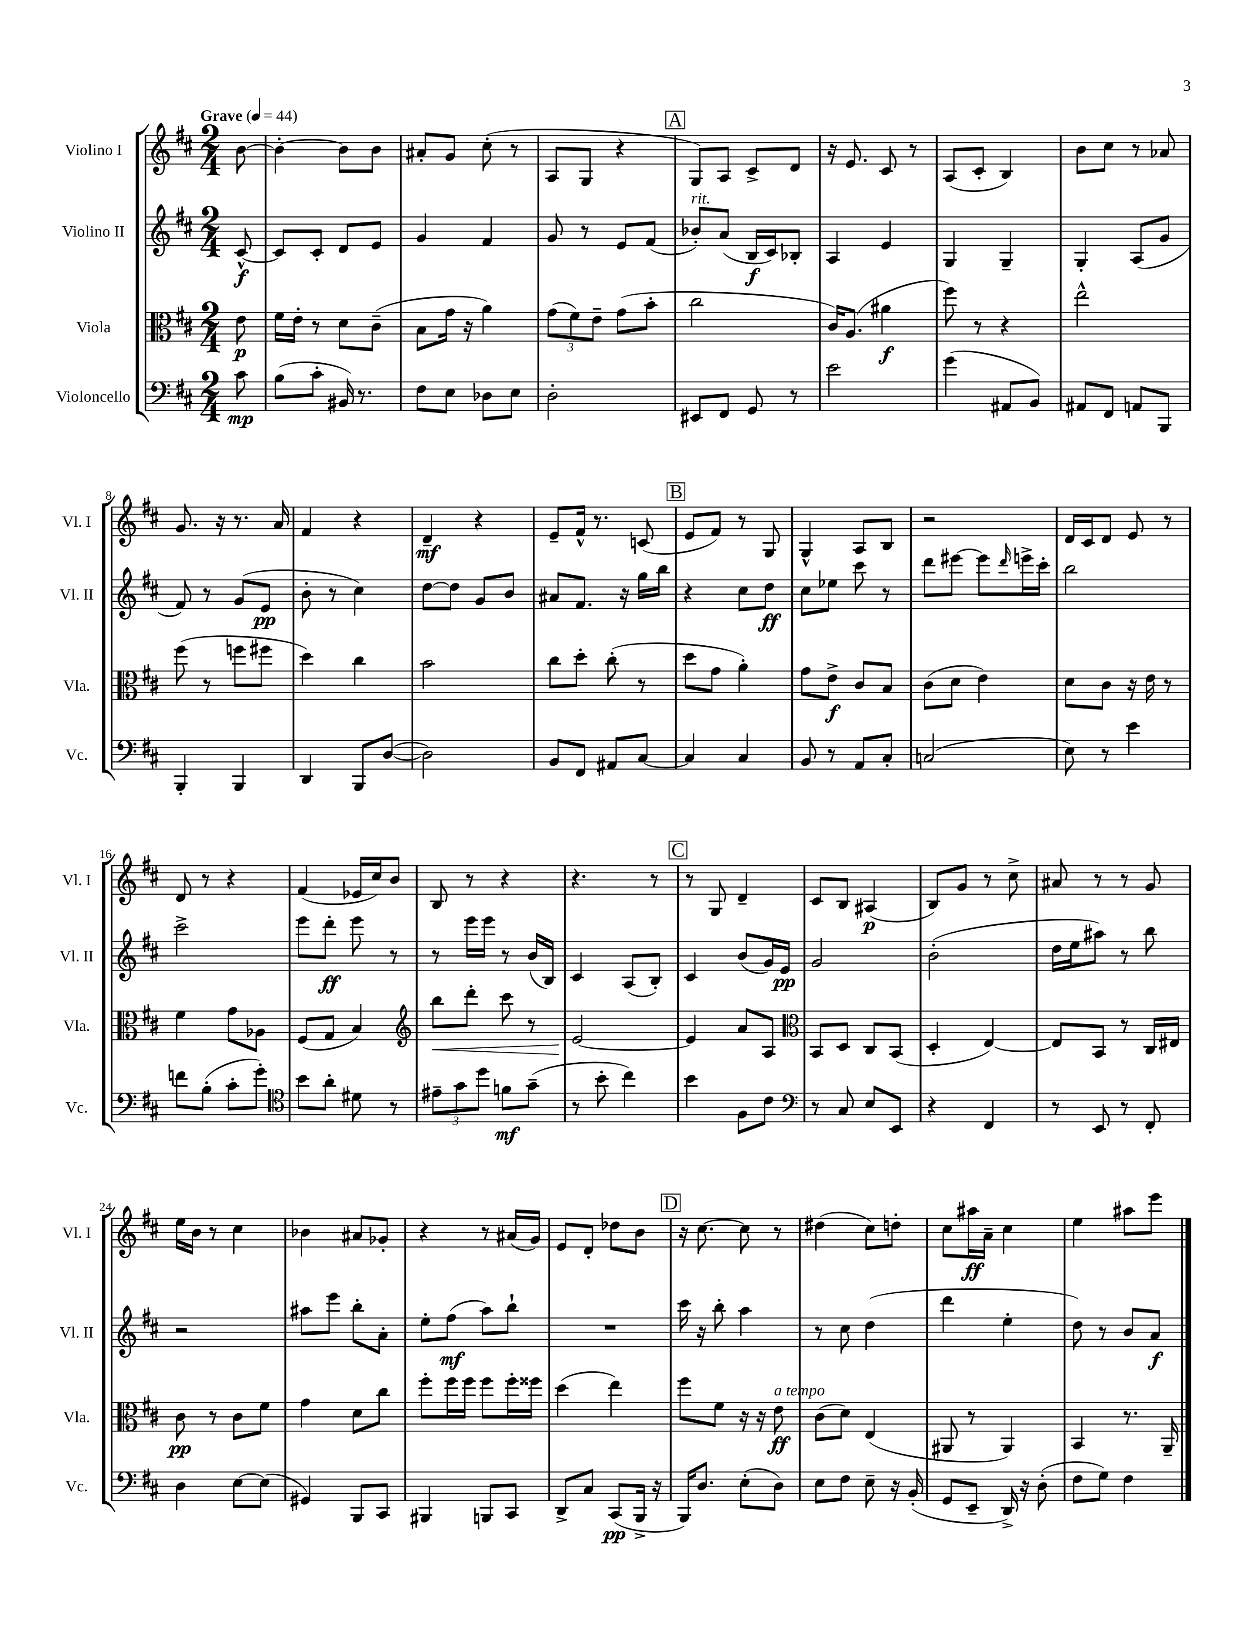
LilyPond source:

<<
\new StaffGroup <<
\new Staff = "s0" \with { instrumentName = "Violino I" shortInstrumentName = "Vl. I" } {
    \clef treble \key d \major \numericTimeSignature \time 2/4 \partial 8 \tempo "Grave" 4 = 44
    b'8~ |
    b'4~-. b'8 b'8 |
    ais'8-. g'8 cis''8-.( r8 |
    a8 g8 r4 |
    \mark \markup { \box "A" } g8) a8 cis'8-> d'8 |
    r16 e'8. cis'8 r8 |
    a8( cis'8-. b4) |
    b'8 cis''8 r8 aes'8 |
    g'8. r16 r8. a'16 |
    fis'4 r4 |
    d'4--\mf r4 |
    e'8-- fis'16-^ r8. c'8( |
    \mark \markup { \box "B" } e'8 fis'8) r8 g8 |
    g4-^ a8 b8 |
    r2 |
    d'16 cis'16 d'8 e'8 r8 |
    d'8 r8 r4 |
    fis'4( ees'16 cis''16) b'8 |
    b8 r8 r4 |
    r4. r8 |
    \mark \markup { \box "C" } r8 g8 d'4-- |
    cis'8 b8 ais4\p( |
    b8) g'8 r8 cis''8-> |
    ais'8 r8 r8 g'8 |
    e''16 b'16 r8 cis''4 |
    bes'4 ais'8 ges'8-. |
    r4 r8 ais'16( g'16) |
    e'8 d'8-. des''8 b'8 |
    \mark \markup { \box "D" } r16 cis''8.~ cis''8 r8 |
    dis''4( cis''8) d''8-. |
    cis''8 ais''16\ff a'16-- cis''4 |
    e''4 ais''8 e'''8 \bar "|." |
}
\new Staff = "s1" \with { instrumentName = "Violino II" shortInstrumentName = "Vl. II" } {
    \clef treble \key d \major \numericTimeSignature \time 2/4 \partial 8
    cis'8~-^\f |
    cis'8 cis'8-. d'8 e'8 |
    g'4 fis'4 |
    g'8 r8 e'8 fis'8( |
    \mark \markup { \box "A" } bes'8-.^\markup { \italic "rit." }) a'8( b16\f cis'16) bes8-. |
    a4 e'4 |
    g4 g4-- |
    g4-. a8( g'8 |
    fis'8) r8 g'8( e'8\pp |
    b'8-. r8 cis''4) |
    d''8~ d''8 g'8 b'8 |
    ais'8 fis'8. r16 g''16 b''16 |
    \mark \markup { \box "B" } r4 cis''8 d''8\ff |
    cis''8 ees''8 cis'''8 r8 |
    d'''8 eis'''8~ eis'''8 \grace { d'''16 } e'''16-> cis'''16-. |
    b''2 |
    cis'''2-> |
    e'''8 d'''8-.\ff e'''8 r8 |
    r8 e'''16 e'''16 r8 b'16( b16) |
    cis'4 a8( b8-.) |
    \mark \markup { \box "C" } cis'4 b'8( g'16) e'16\pp |
    g'2 |
    b'2-.( |
    d''16 e''16 ais''8) r8 b''8 |
    r2 |
    ais''8 e'''8 b''8-. a'8-. |
    e''8-. fis''8\mf( a''8) b''8-! |
    R2 |
    \mark \markup { \box "D" } cis'''16 r16 b''8-. a''4 |
    r8 cis''8 d''4( |
    d'''4 e''4-. |
    d''8) r8 b'8 a'8\f \bar "|." |
}
\new Staff = "s2" \with { instrumentName = "Viola" shortInstrumentName = "Vla." } {
    \clef alto \key d \major \numericTimeSignature \time 2/4 \partial 8
    e'8\p |
    fis'16 e'16-. r8 d'8 cis'8--( |
    b8 g'16 r16 a'4) |
    \tuplet 3/2 { g'8( fis'8) e'8-- } g'8( b'8-. |
    \mark \markup { \box "A" } cis''2 |
    cis'16) a8.( ais'4\f |
    fis''8) r8 r4 |
    e''2-^ |
    fis''8( r8 f''8 fis''8 |
    d''4) cis''4 |
    b'2 |
    cis''8 d''8-. cis''8-.( r8 |
    \mark \markup { \box "B" } d''8 g'8 a'4-.) |
    g'8 e'8->\f cis'8 b8 |
    cis'8( d'8 e'4) |
    d'8 cis'8 r16 e'16 r8 |
    fis'4 g'8 aes8 |
    fis8( g8 b4) |
    \clef treble b''8\< d'''8-. cis'''8 r8 |
    e'2~\! |
    \mark \markup { \box "C" } e'4 a'8 a8 |
    \clef alto b,8 d8 cis8 b,8( |
    d4-. e4~) |
    e8 b,8 r8 cis16 eis16 |
    cis'8\pp r8 cis'8 fis'8 |
    g'4 d'8 cis''8 |
    fis''8-. fis''16 fis''16 fis''8 fis''16-. fisis''16 |
    d''4( e''4) |
    \mark \markup { \box "D" } fis''8 fis'8 r16 r16 e'8\ff^\markup { \italic "a tempo" } |
    cis'8( d'8) e4( |
    ais,8 r8 ais,4) |
    b,4 r8. a,16-- \bar "|." |
}
\new Staff = "s3" \with { instrumentName = "Violoncello" shortInstrumentName = "Vc." } {
    \clef bass \key d \major \numericTimeSignature \time 2/4 \partial 8
    cis'8\mp |
    b8( cis'8-. bis,16) r8. |
    fis8 e8 des8 e8 |
    d2-. |
    \mark \markup { \box "A" } eis,8 fis,8 g,8 r8 |
    e'2 |
    g'4( ais,8 b,8) |
    ais,8 fis,8 a,8 b,,8 |
    b,,4-. b,,4 |
    d,4 b,,8 d8~( |
    d2) |
    b,8 fis,8 ais,8 cis8~ |
    \mark \markup { \box "B" } cis4 cis4 |
    b,8 r8 a,8 cis8-. |
    c2( |
    e8) r8 e'4 |
    f'8 b8-.( cis'8-. g'8-.) |
    \clef tenor b'8 a'8-. dis'8 r8 |
    \tuplet 3/2 { eis'8-- g'8 d''8 } f'8\mf g'8--( |
    r8 b'8-. cis''4) |
    \mark \markup { \box "C" } b'4 fis8 cis'8 |
    \clef bass r8 cis8 e8 e,8 |
    r4 fis,4 |
    r8 e,8 r8 fis,8-. |
    d4 e8~ e8( |
    gis,4) b,,8 cis,8 |
    bis,,4 b,,8 cis,8 |
    d,8-> cis8 cis,8\pp( b,,16-> r16 |
    \mark \markup { \box "D" } b,,16) d8. e8-.( d8) |
    e8 fis8 e8-- r16 b,16-.( |
    g,8 e,8-- d,16->) r16 d8-.( |
    fis8 g8) fis4 \bar "|." |
}
>>
>>
